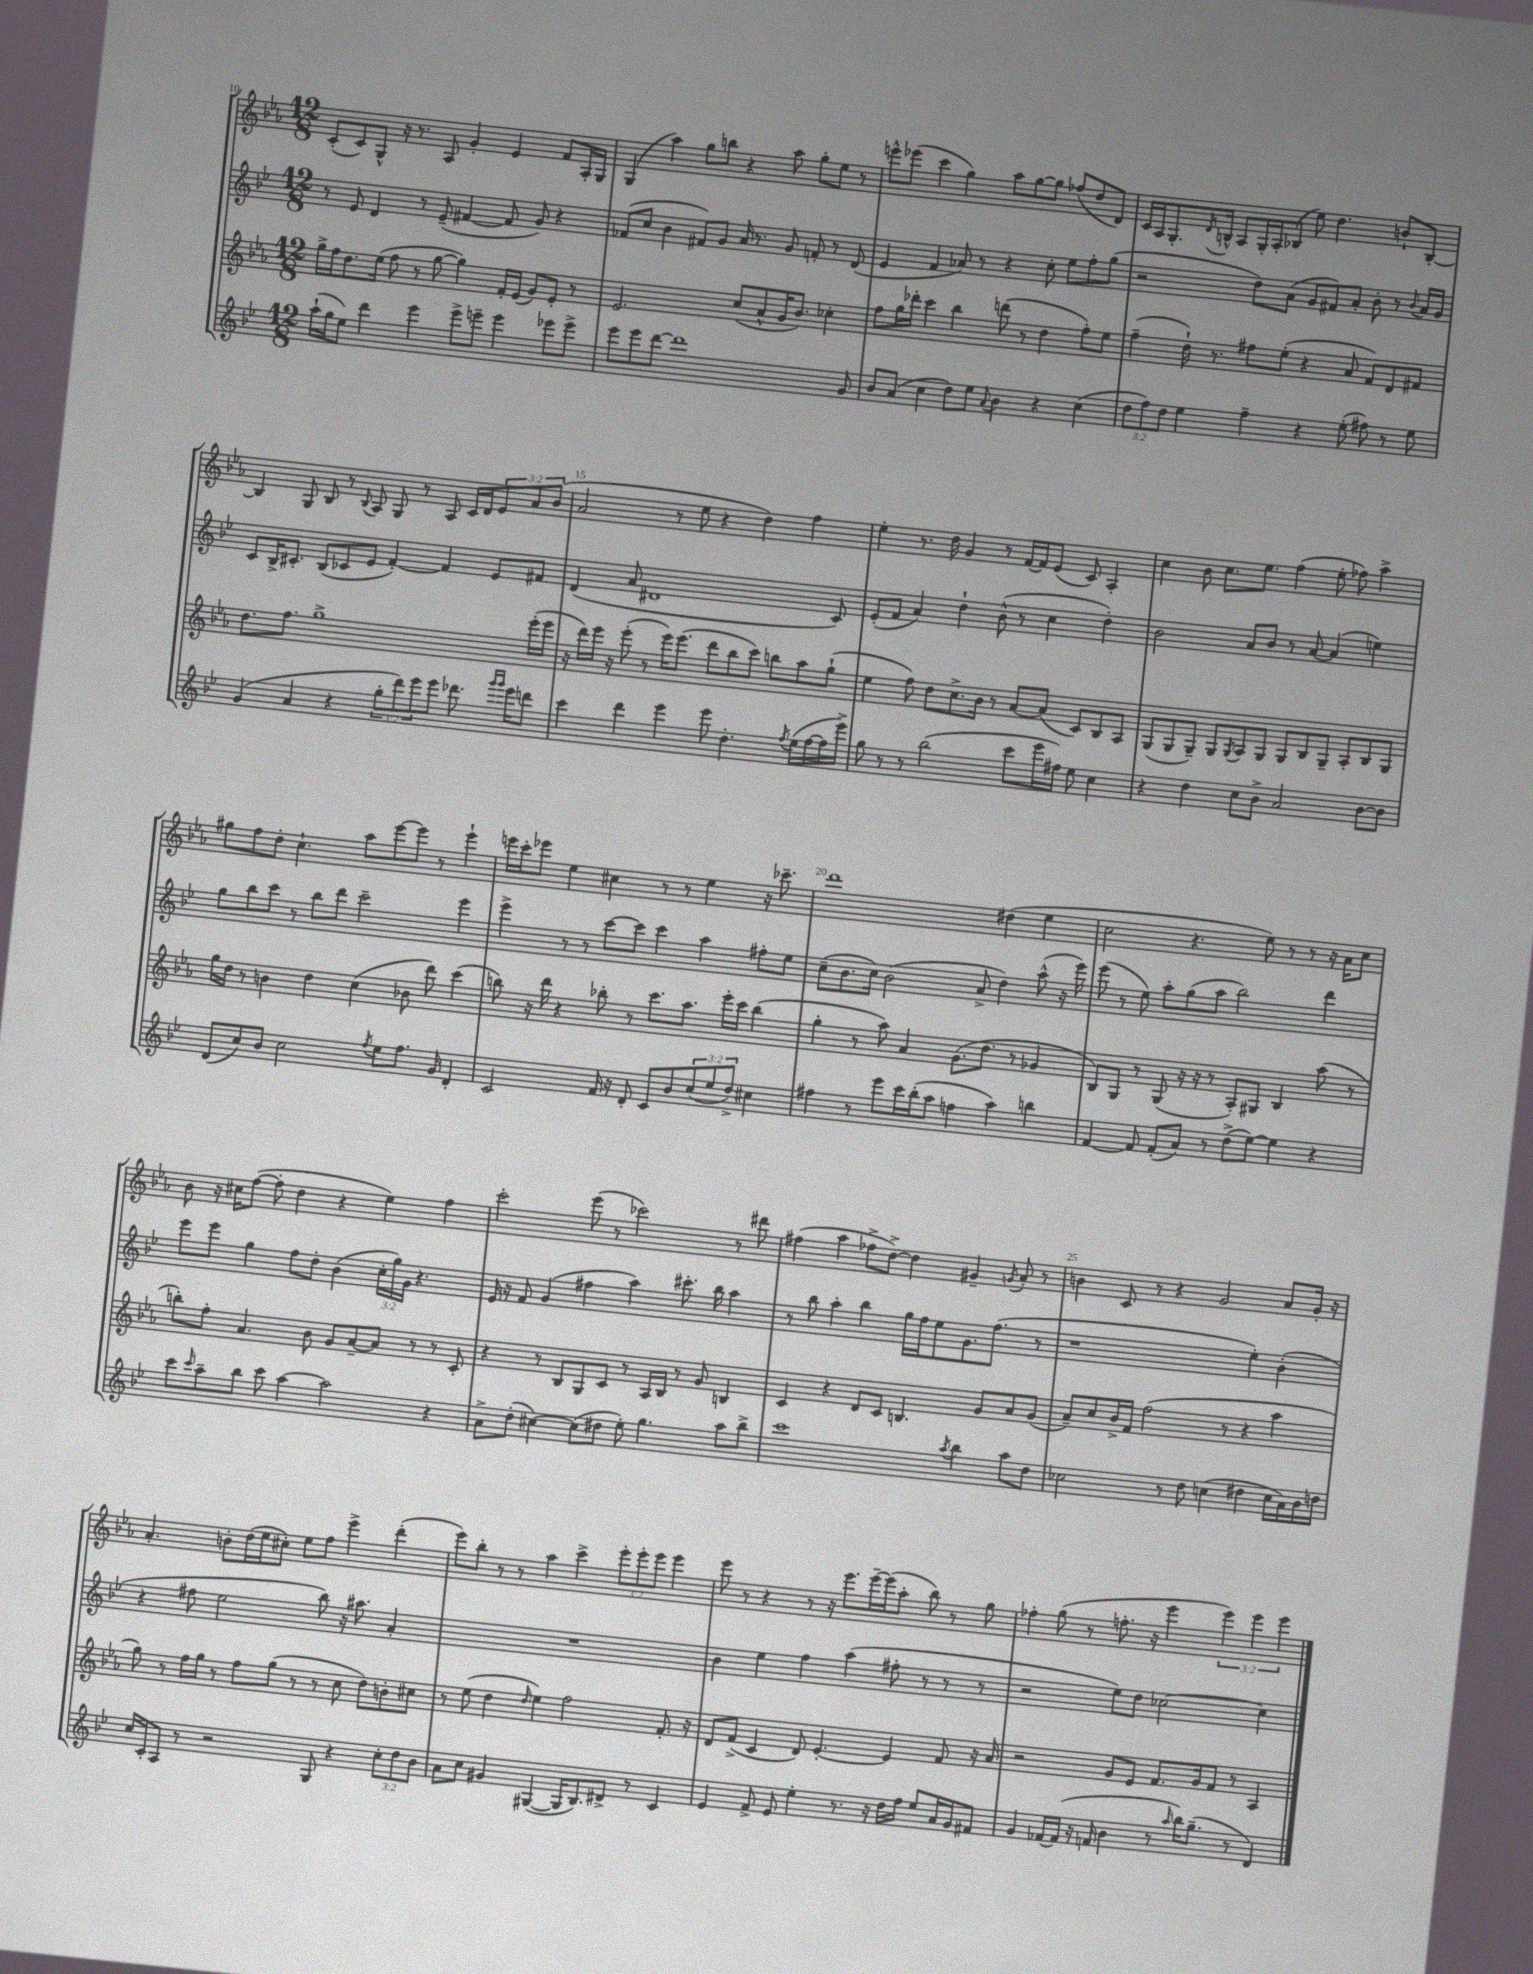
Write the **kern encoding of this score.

**kern	**kern	**kern	**kern
*part4	*part3	*part2	*part1
*staff4	*staff3	*staff2	*staff1
*clefG2	*clefG2	*clefG2	*clefG2
*k[b-e-]	*k[b-e-a-]	*k[b-e-]	*k[b-e-a-]
*M12/8	*M12/8	*M12/8	*M12/8
=10	=10	=10	=10
(16aa`\LL	16gg^\LL	8r	(8c'/L
16gg\J	16ff\J	.	.
8ee-\J)	8.dd\	8e-/	8c/)
4ddd\	.	4d/	8G^^/J
.	(16ee-\Jk	.	.
.	8ff\	.	16r
.	.	.	8.r
4eee-\	8r	8r	.
.	[8gg\	(8e-~/	8A-/
8eee-^\L	4gg\])	[4f#X/	4g'/
8eeen~\J	.	.	.
4eee\	16f'/LL	8f#/]	4e-/
.	(16e-/JJ	.	.
.	8g/L)	8g/)	.
8eee-X\L	8e-'/J	4r	8f/L
8eee-^\J	8r	.	16A-'/L
.	.	.	16G/JJ
=11	=11	=11	=11
8eee-\L	2.e-/	(8f-X/L	(4G/
8eee-\	.	8cc/J	.
[8ddd\J	.	4b-\	4aa-\)
1ddd]	.	.	.
.	.	8f#X/L)	8gg\L
.	.	8g/J	8bbn\J
.	(8cc/L	16a/	4r
.	.	8.r	.
.	8a-^^/	.	.
.	16g/K	8g/	8aa-\
.	8.b-/J)	.	.
.	.	8fn'/	8gg'\L
.	4cc-X'\	8r	8ee-\J
8g/	.	(8d/	8r
=12	=12	=12	=12
8b-/L	8ff\L	4e-/	8eeen^^\L
(8a/J	16gg\L	.	(8eee-X\J
.	16ddd-X'\JJ	.	.
4cc\	4ccc\	4f/	4ccc\
8dd\L)	4bb-\	8a-X/)	4gg\)
8ee-\J	.	8r	.
8qqa/	.	.	.
4b-\	(8dddn\	4r	8aa-\L
.	8r	.	[8gg\
4r	4dd\	8cc'\	8gg\J]
.	.	8ee-\L	(8ff-X/L
(4cc\	8ff'\L)	8ff'\	8dd/
.	8ee-\J	(8gg\J	8d/J)
=13	=13	=13	=13
12dd\L	(4ff~\	2r	16c/LL
.	.	.	16A-/J
12ff\)	.	.	.
.	.	.	8.G'/
12dd\J	.	.	.
4ee-\	16dd`\)	.	.
.	.	.	8qd/
.	8.r	.	16Bn^^/Jk
.	.	.	8A-/L
4ff~\	8ff#X\L	8dd\L)	16G'/L
.	.	.	16A-'/J
.	(8ee-'\J	(8a\J	(8B-X/J
4r	4r	8g/L	8ee-\)
.	.	8f#X/)	4.dd\
(8ee-'\	8a-/	8a'/J	.
8ff#X\)	8f/L)	8b-'\	.
8r	8d/	8r	8bn`/L
.	.	8qqb-/	.
8ee-\	8f#X/J	16a/LL	[8B-'/J
.	.	16g/JJ	.
!!LO:LB:g=z
=14	=14	=14	=14
(4g/	8.dd\L	8c/L	4B-/]
.	.	16B-^/K	.
.	8.ff\J	8.c#X'/J	.
4a/	.	.	8G/
.	1gg^	(8B-/L	8B-/
4r	.	8c-X/	8r
.	.	.	8qqB-/
.	.	8e-/J	8A-/
12gg'\L	.	[4f'/)	8G/
12ddd\)	.	.	.
.	.	.	8r
12eee-\	.	.	.
8eee-\J	.	4f/]	8A-/
8.ddd-X\	.	.	16c/LL
.	.	.	16d/J
.	.	8e-/L	12e-/
16qqggg/LL	.	.	.
16qqggg/JJ	.	.	.
16eee-\KL	.	.	.
.	.	.	12a-/
8dddn\J	(16eee-'\LL	8f#X/J	.
.	.	.	(12b-/J
.	16eee-\JJ	.	.
=15	=15	=15	=15
4ccc\	16r	(4d/	2a-/
.	16ddd\LL)	.	.
.	16eee-\JJ	.	.
.	16r	.	.
4ddd\	(8eee-'\	8a/	.
.	8r	1d#X	.
4eee-\	16eee-\KL)	.	8r
.	(8.eee-\J	.	.
.	.	.	8ee-\
8eee-\	8ddd\L	.	4r
4.dd'\	8bb-\	.	.
.	8ccc\J)	.	4dd\)
.	8bbn\L	.	.
8qff/	.	.	.
(16ee-\LL	8aa-\	.	4ff\
[16ff\	.	.	.
16ff\]	(8gg`\J	8c/)	.
16eee-^\JJ)	.	.	.
=16	=16	=16	=16
8gg\	4ee-\	(8e-'/L	4ee-'\
8r	.	8f/J	.
8r	8ff\)	4a/)	8.r
(2bb-\	8dd\L	.	.
.	.	.	16dd\
.	8.cc^\	4dd`\	4g/
.	16b-\Jk	.	.
.	8r	(8b-^^\	8r
8ccc\L	[8a-/L	8r	[16f/LL
.	.	.	16f/J]
16eee-\L	(8a-/J]	4cc\	(8e-/J
16ff#X\JJ)	.	.	.
8ee-\	8c/L)	.	8c/)
4cc\	8B-/	4dd'\)	4A-'/
.	8A-/J	.	.
=17	=17	=17	=17
4r	(8G/L	2b-\	4cc\
.	8G/	.	.
4dd\	8G~/J)	.	8b-\
.	8G/L	.	8.cc\L
.	8qG/	.	.
8cc\L	8A-/	8a/L	.
.	.	.	8.ee-\J
8b-^\J	8G/J	8b-/J	.
2a/	8G/L	8r	(4ff\
.	8B-/	[8a/	.
.	8G~/J	(4a/]	8ee-'\
.	8A-'/L	.	8ff-X\)
[8b-\L	8B-/	4een\)	4aa-^\
8b-\J]	8G/J	.	.
!!LO:LB:g=z
=18	=18	=18	=18
(8d/L	16gg\LL	8gg\L	8gg#X\L
.	16dd\JJ	.	.
8cc/)	8r	8bb-\	8ff\
8b-/J	4bn\	8ccc\J	8dd'\J
2cc\	.	8r	4.cc`\
.	4dd\	8bb-\L	.
.	.	8ddd\J	.
.	(4cc\	2ccc~\	8aa-\L
8qff/	.	.	.
8ee-\L	.	.	[8eee-\
8.ff\J	8b-X\	.	8eee-\J]
.	8ddd\)	.	8r
16g/	.	.	.
4d'/	(4ccc\	4eee-\	4eee-`\
=19	=19	=19	=19
2c/	8bbn\)	4eee-^\	16eeen\LL
.	.	.	16ccc'\J
.	16r	.	8eee-X\J
.	16ddd\	.	.
.	4r	8r	4ee-\
.	.	8r	.
16f/	8bb-X'\	[8ccc\L	4cc#X\
16r	.	.	.
8d'/	8r	8ccc\J]	.
8c/L	8.ccc\L	4ccc\	8r
8b-/	.	.	8r
.	8.aa-\J	.	.
(12cc/	.	4aa\	4ee-\
12ee-/	.	.	.
.	16eee-'\LL	.	.
12dd^/J)	.	.	.
.	16ccc\JJ	.	.
4cc#X\	(4bb-\	8ff#X'\L	16r
.	.	.	8.ccc-X~\
.	.	8ee-\J	.
=20	=20	=20	=20
4ff#X\	4gg'\	(8cc~\L	1ddd
.	.	8.b-\	.
8r	8r	.	.
.	.	16cc\Jk)	.
8eee-\L	8aa-\)	(2b-\	.
16ccc\L	4a-/	.	.
(16bb-'\J	.	.	.
8aa\J	.	.	.
4ffn\	(8.g\L	.	.
.	.	8a^/	.
.	8.dd\J	.	.
4aa\)	.	4dd\)	(4dd#X\
.	8r	.	.
4bbn\	4g-X/	(8aa^^\	4ee-\
.	.	16r	.
.	.	16eee-\)	.
=21	=21	=21	=21
[4f/	8B-/L)	(8eee-\	2cc\
.	8G/J	8r	.
8f/]	8r	8ee-\)	.
(8f'/L	(8G/	8aa'\L	.
8a/J)	16r	(8gg\	4.r
.	16r	.	.
8r	8r	8aa\J	.
(8dd^\L	8A-'/L)	2bb-\)	.
[8ee-\J)	8G#X/J	.	8ee-\)
4ee-\]	4B-/	.	8r
.	.	.	8r
4r	(8aa-\	4ddd\	16r
.	.	.	16a-\KL
.	8r	.	8cc\J
!!LO:LB:g=z
=22	=22	=22	=22
8ccc\L	8bbn'\L)	8eee-\L	8b-\
16qqccc/	.	.	.
8aa~\	8ff'\J	8eee-\J	16r
.	.	.	16cc#X\KL
8bb-\J	4.a-/	4gg\	([8ff\J
8ccc\	.	.	8ff'\]
[4aa\	.	8ff\L	4dd\
.	8b-\	8dd'\J	.
2aa\]	8g/L	(4b-\	4r
.	[8a-~/	.	.
.	8a-/J]	24cc'\LL	4ee-\)
.	.	24gg\)	.
.	.	24g\JJ	.
.	8r	4.r	.
4r	8r	.	4ff\
.	8c'/	.	.
=23	=23	=23	=23
8a^\L	4r	16e-/	2ccc'\
.	.	16r	.
(8dd'\J	.	8f/	.
[4cc#X\)	8r	(4g/	.
.	8B-/L	.	.
(8cc#\L]	8G/	4ff#X\	(8eee-\
8dd#X\J	8c/J	.	8r
8ee-'\)	8r	4aa\)	2ccc-X\)
4.gg\	16A-/LL	.	.
.	16B-/JJ	.	.
.	8r	8.ccc#X'\	.
.	8g/	.	.
.	.	16bb-\	.
8aa\L	4Bn/	4aa\	8r
8bb-^\J	.	.	8ddd#X\
=24	=24	=24	=24
1ccc	4c/	8r	(4ff#X\
.	.	8bb-\	.
.	4r	4aa'\	4aa-\
.	8d/L	4bb-\	8ff-X^\L
.	8c/J	.	[8dd^\J)
.	4.Bn/	16gg\LL	4dd\]
.	.	16ff\J	.
.	.	8ee-\	.
8qaa/	.	.	.
4bb-\	.	8.g\	4g#X~/
.	8g/L	.	.
.	.	(8.ff\J	.
.	.	.	8qgn/
8aa\L	8a-/	.	8a-'/
8dd\J	(8g/J	8r	8r
=25	=25	=25	=25
2cc-X\	8a-~/L)	1r	4bn\
.	8cc/	.	.
.	16b-^/L	.	8c/
.	16f/JJ	.	.
.	(2ff\	.	8r
8r	.	.	4r
8dd\	.	.	.
(4ccn\	.	.	2g/
.	8r	.	.
4dd#X\	4r	4ee-'\)	.
16cc\LL	4aa-\	(4b-'\	8a-/L
16a\)	.	.	.
16b-\	.	.	16g'/Jk
16ddn\JJ	.	.	16r
!!LO:LB:g=z
=26	=26	=26	=26
16cc/LL	8gg\)	4r	4.a-'/
16c'/J	.	.	.
8A/J	8r	.	.
8r	16ff\LL	8ff#X\	.
.	16gg\JJ	.	.
2r	8r	2ee-\	8bn'\L
.	8ff\L	.	(16dd\L
.	.	.	16ee-\J
.	(8gg\J	.	8cc#X'\J)
.	8r	.	8ee-\L
8G/	8r	8bb-\)	8ff\J
4r	8cc\	16r	4eee-^\
.	.	8.aa#X\	.
.	8dd\L)	.	.
12cc'\L	8bn'\	4a'/	(4ddd'\
12dd\	.	.	.
.	8cc#X\J	.	.
12b-\J	.	.	.
=27	=27	=27	=27
8a\L	8r	1.r	8eee-\L)
8cc\J	(8ee-\	.	8bb-'\J
4g#X/	4dd\	.	8r
.	.	.	8r
.	16qqdd/	.	.
([4G#X/	4ee-\)	.	4aa-\
16G#/KL]	2ff\	.	4ccc^\
8.B-/)	.	.	.
8d#X^/J	.	.	12eee-'\L
.	.	.	12eee-'\
8r	.	.	.
.	.	.	12eee-\J
4c/	8.f'/	.	4eee-\
.	16r	.	.
=28	=28	=28	=28
4e-/	8d/L	4b-\	8eee-\
.	(8f^/J	.	8r
8f^/	4c/	4ee-\	4r
8e-/	.	.	.
4ee-'\	8d/)	4ff\	8r
.	[4.e-'/	.	16r
.	.	.	8.eee-\L
8.r	.	(4aa\	.
.	.	.	[16eee-~\L
16r	.	.	(16eee-\J]
16dd\LL	4e-/]	8ff#X'\	8aa-'\J
16ff\JJ	.	.	.
8ee-/L	.	8r	8bb-\)
16a/L	8f/	8r	8r
16g/J	.	.	.
8f#X/J	16r	8r	8gg\
.	16a-/	.	.
=29	=29	=29	=29
4g/	2r	2r	4ff-X'\
[16f-X/LL	.	.	(8gg\
(16f-/JJ]	.	.	.
16r	.	.	8r
16fn/	.	.	.
4b-\	8g/L	8ee-\L)	8.ffn'\
.	8e-/J	8dd\J	.
.	.	.	16r
8r	8.f/L	[2cc-X\	4eee-\
16qqaa/	.	.	.
16bb-\KL)	.	.	.
(8.gg~\J	16g/k	.	.
.	8f/J	.	6eee-\)
8r	8r	.	.
.	.	.	6eee-\
4d/)	4A-/	4cc-\]	.
.	.	.	6eee-\
==	==	==	==
*-	*-	*-	*-
